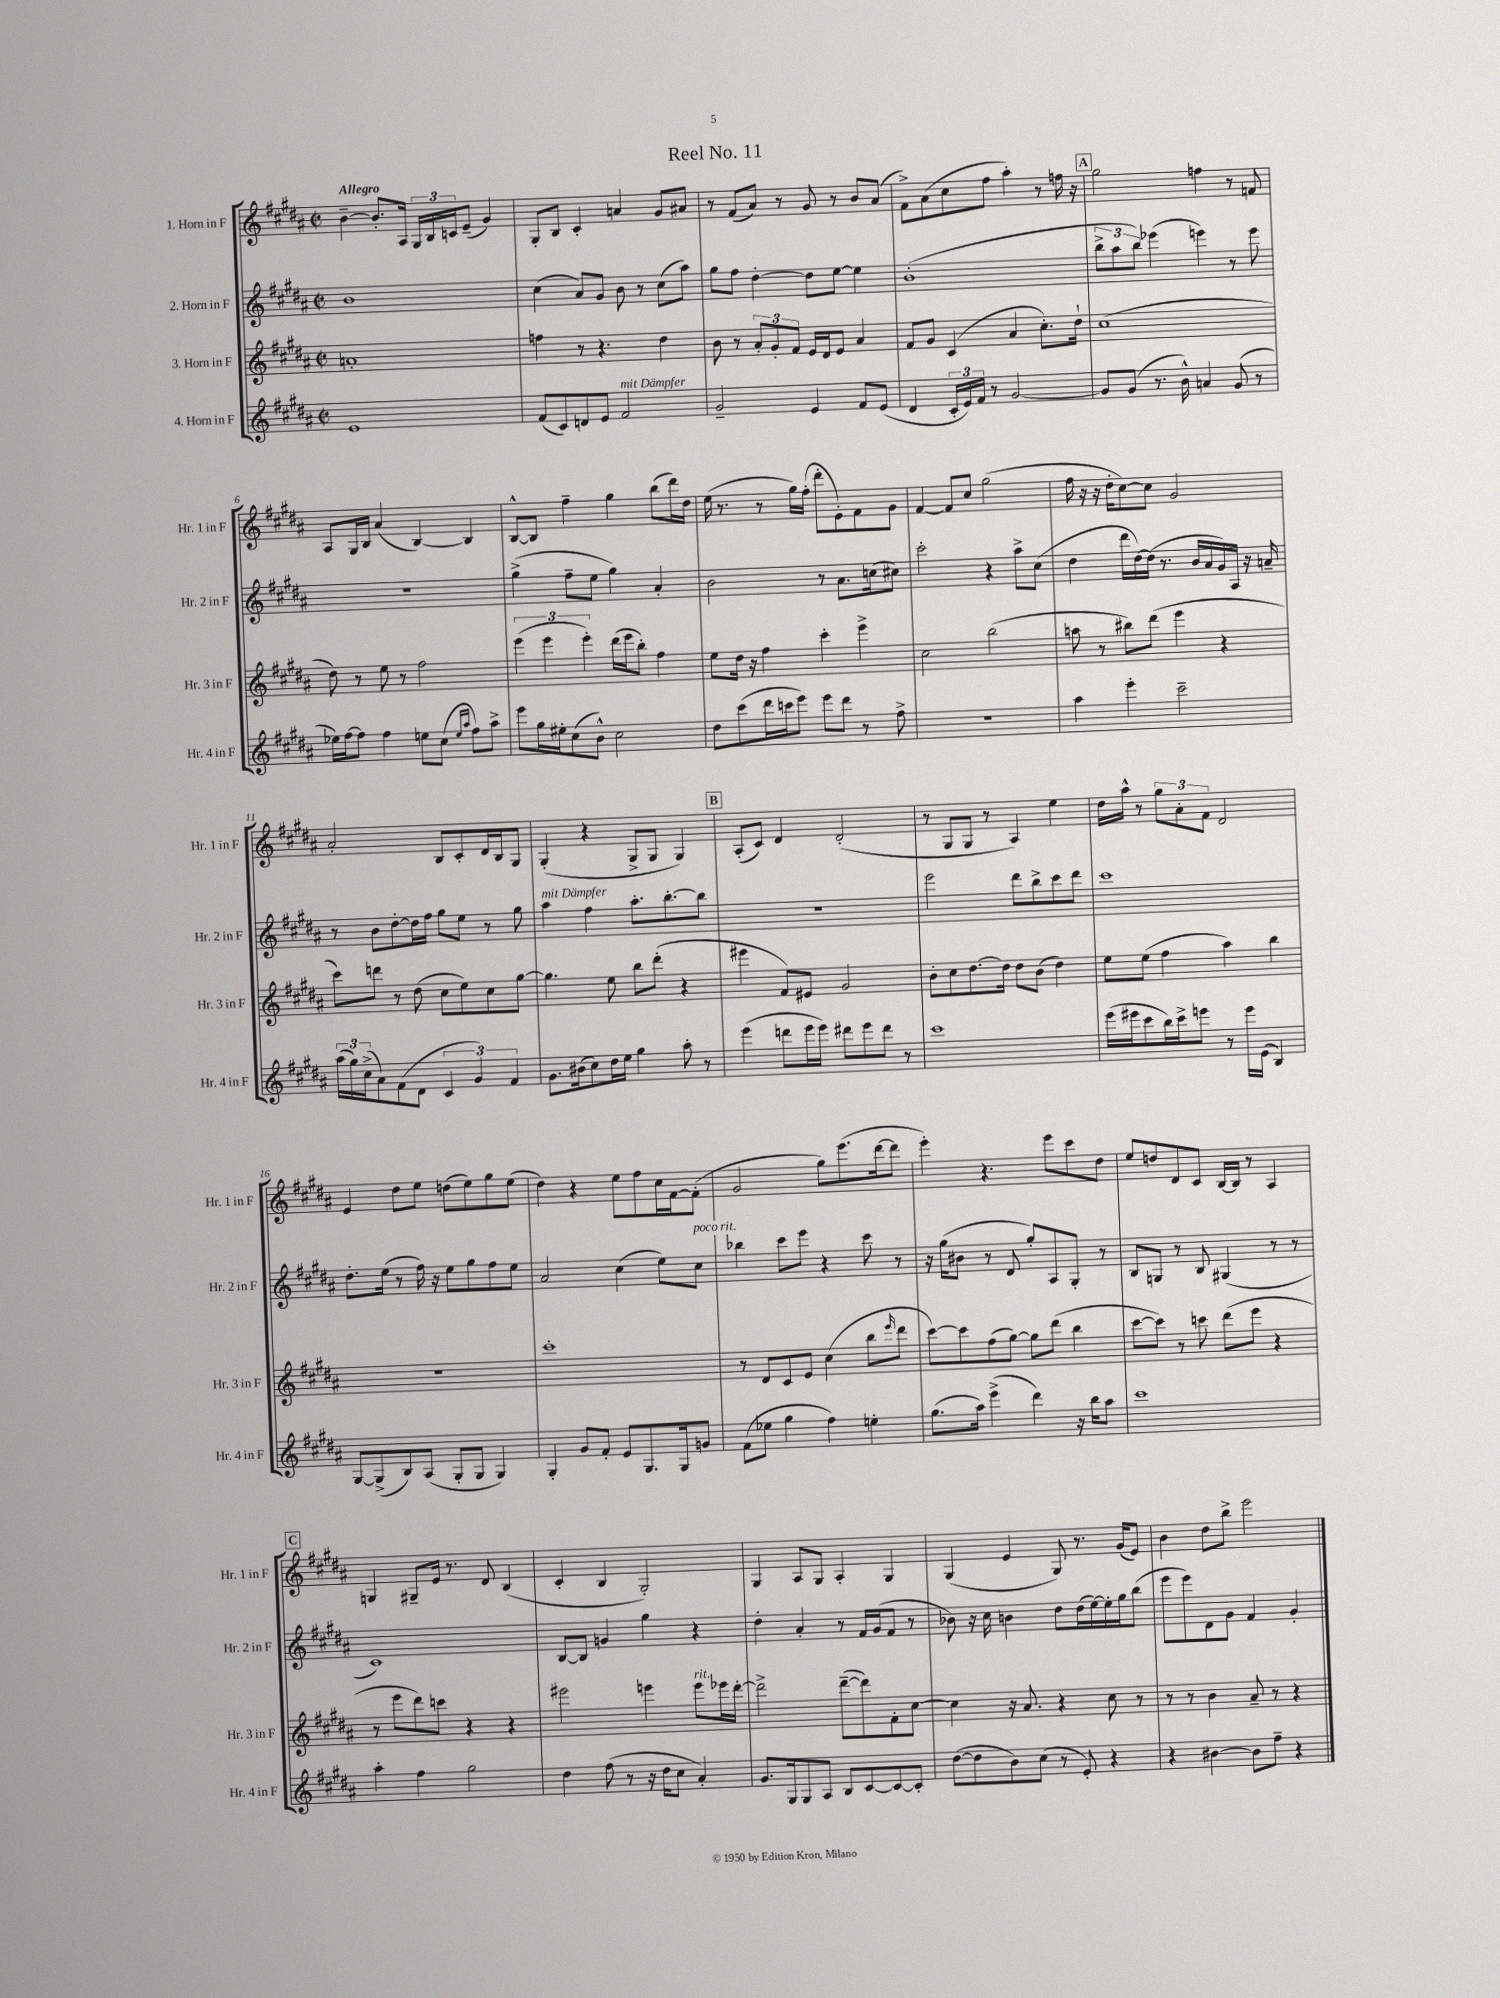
\header { title = "Reel No. 11" }
<<
\new StaffGroup <<
\new Staff = "s0" \with { instrumentName = "1. Horn in F" shortInstrumentName = "Hr. 1 in F" } {
    \clef treble \key b \major \defaultTimeSignature \time 2/2 \tempo "Allegro"
    b'4~-- b'8.-. ais16 \tuplet 3/2 { gis16 b16 c'16 } e'8--( gis'4) |
    gis8-. b8 cis'4-. a'4 gis'8 ais'8 |
    r8 fis'8( ais'8) r8 gis'8 r8 b'8 ais'8( |
    fis'8->) ais'8( cis''8 fis''8 ais''4-.) r8 f''16 r16 |
    \mark \markup { \box "A" } gis''2 f''4 r8 f'8 |
    ais8 gis16 b16 ais'4( b4~) b4 |
    b8~-^ b8 fis''4-- gis''4 b''8( dis'''16) dis''16 |
    e''16( r8. r8 gis''16) fis''16-.( dis'''8-. e'8-.) fis'8 gis'8 |
    fis'4~ fis'8 cis''8 gis''2( |
    fis''16 r16 r16 dis''16-. cis''8~) cis''8 gis'2 |
    ais'2-. b8 cis'8-. dis'16 b16 gis8 |
    gis4-.( r4 gis8-> gis8 gis4) |
    \mark \markup { \box "B" } ais8-.( cis'8) dis'4 dis'2-.( |
    r8 gis8 gis8 r8 ais4) e''4 |
    dis''16 ais''16-^ r8 \tuplet 3/2 { gis''8 ais'8-. fis'8 } dis'2 |
    e'4 dis''8 e''8 d''8( e''8) gis''8 e''8( |
    dis''4) r4 e''8 fis''8 cis''16 fis'16~ fis'8-.( |
    gis'2 gis''8) e'''8.( dis'''16~ dis'''8 |
    e'''4-.) r4. e'''8 cis'''8 dis''8 |
    e''8 d''8 dis'8 cis'8 b16~ b16 r8 ais4 |
    \mark \markup { \box "C" } g4 gis8-- e'16 r8. dis'8 b4( |
    cis'4-. b4 gis2-.) |
    gis4 ais8 gis8 ais4-. gis4 |
    gis4( e'4 gis8) r8. gis'16( e'8) |
    b'4 dis''8 b''8-> e'''2 \bar "|." |
}
\new Staff = "s1" \with { instrumentName = "2. Horn in F" shortInstrumentName = "Hr. 2 in F" } {
    \clef treble \key b \major \defaultTimeSignature \time 2/2
    b'1 |
    cis''4( ais'8) gis'8 b'8 r8 cis''8( ais''8) |
    gis''8 fis''8 dis''4~-. dis''8 e''8~ e''4 |
    b'1-.( |
    \mark \markup { \box "A" } \tuplet 3/2 { b''8-> ais''8 b''8) } ees'''4( e'''4) r8 e'''8 |
    R1 |
    gis''4->( fis''8-- e''8 gis''4) ais'4-. |
    b'2 r8 ais'8. c''16( cis''8) |
    cis'''2-. r4 ais''8-> cis''8( |
    dis''4 dis'''16 dis''16~) dis''16( r8. b'16 ais'16 gis'16) ais16 r16 a'16-- |
    r8 b'8 dis''8~-. dis''16 fis''16 gis''8 e''8 r8 gis''8 |
    ais''4^\markup { \italic "mit Dämpfer" } fis''4 ais''8.-. b''8.~-. b''8 |
    \mark \markup { \box "B" } R1 |
    e'''2 dis'''8 b''8-> cis'''8 dis'''8 |
    cis'''1 |
    dis''8.-. e''16( r8 fis''16) r16 e''8 gis''8 fis''8 e''8 |
    ais'2 cis''4( e''8) cis''8^\markup { \italic "poco rit." } |
    bes''4 cis'''8 e'''8 r4 cis'''8 r8 |
    r16 gis''16( bis'8 r8 dis'8 gis''8-.) ais8 gis8-. r8 |
    b8 g8 r8 b8 gis4( r8 r8 |
    \mark \markup { \box "C" } cis'1) |
    b8~ b8 g'4 gis''4 r4 |
    dis''4-. ais'4-. r8 fis'16 gis'16( fis'8 r8 |
    bes'8) r16 cis''16 b'4 dis''8 dis''16( e''16~) e''16-. gis''16 b''8( |
    e'''8 e'''8) dis'8 gis'8 fis'4 gis'4-. \bar "|." |
}
\new Staff = "s2" \with { instrumentName = "3. Horn in F" shortInstrumentName = "Hr. 3 in F" } {
    \clef treble \key b \major \defaultTimeSignature \time 2/2
    a'1-. |
    f''4 r8 r4. dis''4 |
    b'8 r8 \tuplet 3/2 { ais'8-. gis'8-. fis'8 } e'16 dis'16 e'8 ais'4 |
    fis'8 gis'8 cis'4( ais'4 cis''8.-.) dis''16-! |
    \mark \markup { \box "A" } cis''1( |
    dis''8) r8 e''8 r8 fis''2 |
    \tuplet 3/2 { e'''4( e'''4 e'''4-.) } dis'''16( e'''16 b''8-.) fis''4 |
    e''8 dis''16 r16 fis''4 cis'''4-. e'''4-> |
    cis''2 b''2( |
    a''8 r8 bis''8) dis'''8( e'''4 r4 |
    cis'''8) d'''8 r8 dis''8( cis''8 e''8) cis''8 gis''8~ |
    gis''4. e''8 b''8 dis'''8-.( r4 |
    \mark \markup { \box "B" } eis'''4 fis'8) eis'8 gis'2 |
    b'8-. cis''8 dis''8.~ dis''16 dis''8 b'8( dis''4) |
    e''8 e''8( fis''4 ais''4) b''4 |
    r1 |
    cis'''1-. |
    r8 dis'8 cis'8 e'8 cis''4( b''8 \grace { e'''16 } dis'''8 |
    cis'''8~) cis'''8 fis''8( gis''8~) gis''8 dis'''8( b''4 |
    cis'''8~ cis'''8) r8 c'''8 dis'''8( e'''8 r4 |
    \mark \markup { \box "C" } r8 e'''8 dis'''8) c'''8 r4 r4 |
    eis'''2 e'''4 e'''8^\markup { \italic "rit." } ees'''16 dis'''16~-. |
    dis'''2-> dis'''8~--( dis'''8) fis'8-. cis''8~ |
    cis''4 r16 ais'8. r4 cis''8 r8 |
    r8 r8 b'4 ais'8-- r8 r4 \bar "|." |
}
\new Staff = "s3" \with { instrumentName = "4. Horn in F" shortInstrumentName = "Hr. 4 in F" } {
    \clef treble \key b \major \defaultTimeSignature \time 2/2
    e'1 |
    fis'8( cis'8) d'8 e'8 fis'2^\markup { \italic "mit Dämpfer" } |
    gis'2-- e'4 fis'8 e'8( |
    dis'4 \tuplet 3/2 { cis'16-. e'16) fis'16 } r8 gis'2~ |
    \mark \markup { \box "A" } gis'8 gis'8( r8. b'16-^) a'4 gis'8( r8 |
    ees''16) fis''16~ fis''8 fis''4 e''8 cis''8( \grace { e''16 ais''16 } fis''8) ais''8-> |
    e'''8 gis''16 eis''16-. cis''8( b'8-^) cis''2 |
    dis''8 cis'''8( dis'''16 c'''16 e'''8) e'''8 dis'''8 r8 fis''8-> |
    R1 |
    ais''4 e'''4-. cis'''2-- |
    \tuplet 3/2 { ais''16( gis''16) cis''16->( } ais'8) fis'8( dis'8 \tuplet 3/2 { cis'4 gis'4) fis'4 } |
    gis'8. bis'16( cis''8) dis''16 e''16 gis''4 ais''8-. r8 |
    \mark \markup { \box "B" } e'''4( d'''8 e'''16 e'''16) dis'''8 e'''8 dis'''8 r8 |
    cis'''1 |
    e'''16( eis'''16 cis'''8 b''16) cis'''16-> e'''8 r8 e'''16 e'16( b4) |
    gis8~ gis8->( b8) ais8( gis8-. gis8 gis4) |
    gis4-. gis'8 fis'8-. e'8 gis8. gis16 g'8 |
    fis'8( ees''8 gis''4 fis''4) e''4-. |
    gis''8.( ais''16) e'''4->( dis'''4) r16 b''16 ais''8 |
    cis'''1 |
    \mark \markup { \box "C" } ais''4-. fis''4 gis''2 |
    dis''4 fis''8( r8 r16 dis''16 cis''8 ais'4-.) |
    gis'8. gis16 gis8 ais8 b8 cis'8~ cis'8~ cis'8-. |
    dis''8~( dis''8 b'8) cis''8( r8 e'8-.) r4 |
    r4 bis'4~ bis'8 fis''8-- r4 \bar "|." |
}
>>
>>
